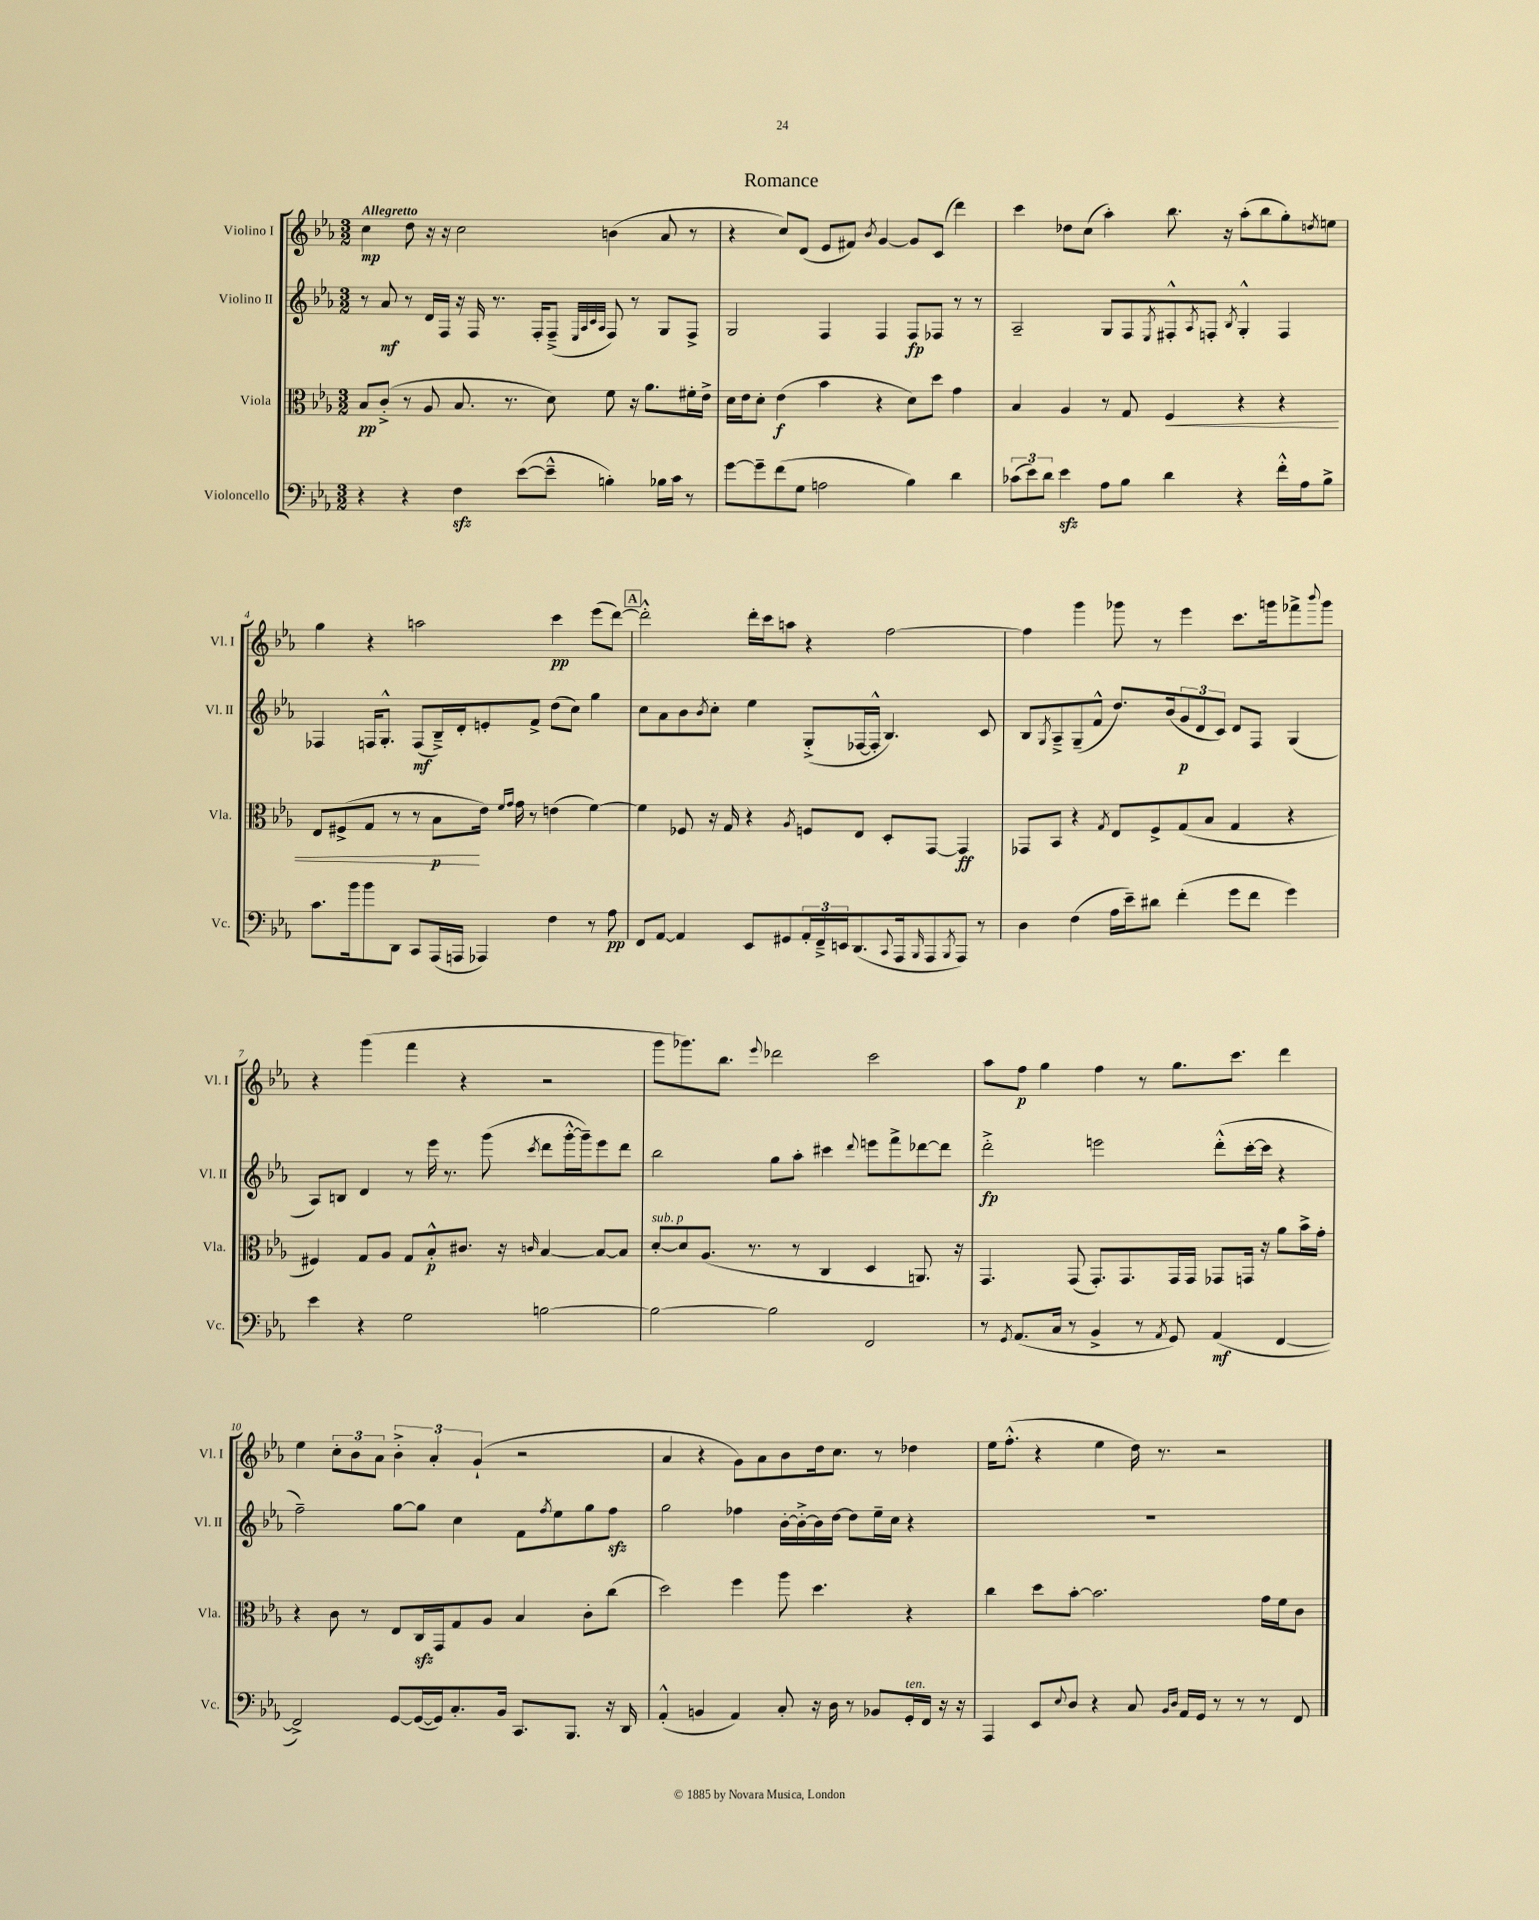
\header { title = "Romance" }
<<
\new StaffGroup <<
\new Staff = "s0" \with { instrumentName = "Violino I" shortInstrumentName = "Vl. I" } {
    \clef treble \key ees \major \numericTimeSignature \time 3/2 \tempo "Allegretto"
    c''4\mp d''8 r16 r16 c''2 b'4( aes'8 r8 |
    r4 c''8) d'8( ees'8 fis'8) \acciaccatura { bes'8 } g'4~ g'8 c'8( d'''4) |
    c'''4 des''8 c''8( aes''4-.) bes''8. r16 aes''8-.( bes''8 g''8-.) \acciaccatura { d''8 } e''8 |
    g''4 r4 a''2 c'''4\pp ees'''8( d'''8~) |
    \mark \markup { \box "A" } d'''2-.-^ d'''16-. c'''16 a''8 r4 f''2~ |
    f''4 g'''4 ges'''8 r8 ees'''4 c'''8. g'''16 fes'''8-> \appoggiatura { bes'''8 } g'''8 |
    r4 g'''4( f'''4 r4 r2 |
    g'''8 ges'''8.) bes''8. \appoggiatura { ees'''8 } des'''2 c'''2 |
    aes''8 f''8\p g''4 f''4 r8 g''8. c'''8. d'''4 |
    ees''4 \tuplet 3/2 { c''8-. bes'8 aes'8 } \tuplet 3/2 { bes'4-.-> aes'4-. g'4-!( } r2 |
    aes'4 r4 g'8) aes'8 bes'8 d''16 c''8. r8 des''4 |
    ees''16 f''8.-.-^( r4 ees''4 d''16) r8. r2 \bar "|." |
}
\new Staff = "s1" \with { instrumentName = "Violino II" shortInstrumentName = "Vl. II" } {
    \clef treble \key ees \major \numericTimeSignature \time 3/2
    r8 aes'8\mf r8 d'16 f16 r16 f16 r8. f16-. f8--->( \grace { ees32 aes32 c'32 aes32 } f8) r8 g8 f8-> |
    g2 f4 f4 f8\fp fes8 r8 r8 |
    aes2-- g8 f8 \acciaccatura { ees8 } fis8-.-^ \acciaccatura { aes8 } f8-. \acciaccatura { bes8 } g4-.-^ f4 |
    fes4 f16 g8.-.-^ f8\mf( bes16--->) d'16-. e'8-. f'8-> d''8( c''8) g''4 |
    \mark \markup { \box "A" } c''8 aes'8 bes'8 \acciaccatura { bes'8 } c''8-. ees''4 g8-.->( fes16~ fes16-.-^ bes4.) c'8 |
    bes8 \acciaccatura { g8 } aes8---> g8--( f'8-^ d''8.) bes'16( \tuplet 3/2 { g'8\p d'8 c'8) } d'8 f8 g4( |
    aes8) b8 d'4 r8 ees'''16 r8. g'''8( \acciaccatura { c'''8 } d'''8 g'''16~-.-^ g'''16--) ees'''8 d'''8 |
    bes''2 g''8 aes''8-. cis'''4 \appoggiatura { d'''8 } e'''8 f'''8-> des'''8~ des'''8 |
    d'''2-.->\fp e'''2 d'''8-.-^( c'''16~-. c'''16 r4 |
    f''2--) g''8~ g''8 c''4 f'8 \acciaccatura { f''8 } ees''8 g''8 f''8\sfz |
    g''2 fes''4 bes'16~-. bes'16~-.-> bes'16 d''16~ d''8 ees''16-- c''16 r4 |
    R1. \bar "|." |
}
\new Staff = "s2" \with { instrumentName = "Viola" shortInstrumentName = "Vla." } {
    \clef alto \key ees \major \numericTimeSignature \time 3/2
    bes8\pp c'8-.->( r8 aes8 bes8. r8. d'8) f'8 r16 aes'8. fis'16-. ees'16-> |
    d'16 ees'16 d'8-. ees'4\f( bes'4 r4 d'8) d''8 g'4 |
    bes4 aes4 r8 g8 f4\< r4 r4 |
    ees8 fis8->( g8 r8 r8 bes8\p\! ees'16) \grace { f'16 g'16 } g'16 r8 e'4( f'4~) |
    \mark \markup { \box "A" } f'4 fes8 r16 g16 r4 \acciaccatura { aes8 } f8 ees8 d8-. g,8~ g,4\ff |
    ges,8 bes,8 r4 \acciaccatura { g8 } ees8 f8-> g8( bes8 g4 r4 |
    fis4) g8 aes8 g8 bes8-.-^\p cis'8. r16 \grace { c'16 } bes4~ bes8~ bes8 |
    d'8~-.^\markup { \italic "sub. p" } d'8 aes8.( r8. r8 c4 d4 a,8.) r16 |
    g,4. g,8( g,8.-.) g,8. g,16 g,16 ges,8 g,16 r16 aes'8 bes'16-> g'16-. |
    r4 c'8 r8 ees8 c16\sfz g,16 g8 aes8 bes4 c'8-. c''8( |
    d''2) f''4 aes''8 d''4. r4 |
    c''4 d''8 bes'8~-. bes'2. g'16 f'16 c'8 \bar "|." |
}
\new Staff = "s3" \with { instrumentName = "Violoncello" shortInstrumentName = "Vc." } {
    \clef bass \key ees \major \numericTimeSignature \time 3/2
    r4 r4 f4\sfz ees'8~( ees'8---^ b4-.) bes16 c'16 r8 |
    g'8~ g'8-- f'8( g8 a2 bes4) d'4 |
    \tuplet 3/2 { ces'8( ees'8) d'8 } ees'4\sfz aes8 bes8 d'4 r4 f'16-.-^ aes16 bes8-> |
    c'8. bes'16 bes'8 d,8 c,8 aes,,16( a,,16 aes,,4) f4 r8 aes8\pp |
    \mark \markup { \box "A" } f,8 aes,8~ aes,4 ees,8 gis,8 \tuplet 3/2 { aes,16-. f,16---> e,16 } d,8.( \appoggiatura { c,8 } aes,,16 \grace { bes,,16 } aes,,8 \acciaccatura { bes,,8 } aes,,8) r8 |
    d4 f4( aes16 ees'16--) dis'8 f'4-.( g'8 f'8 g'4) |
    ees'4 r4 g2 b2~ |
    b2~ b2 f,2 |
    r8 \acciaccatura { g,8 } aes,8.( c16 r8 bes,4-> r8 \acciaccatura { aes,8 } g,8) aes,4\mf( f,4~ |
    f,2->) g,8~ g,16~( g,16) c8.-. bes,16 c,8. bes,,8. r16 d,16 |
    aes,4-.-^( b,4 aes,4) c8-. r16 d16 r8 bes,8 g,16-.^\markup { \italic "ten." } f,16 r16 r16 |
    aes,,4 ees,8 \appoggiatura { ees8 } d8 r4 c8 \grace { bes,16 d16 } aes,16 g,16 r8 r8 r8 f,8 \bar "|." |
}
>>
>>
